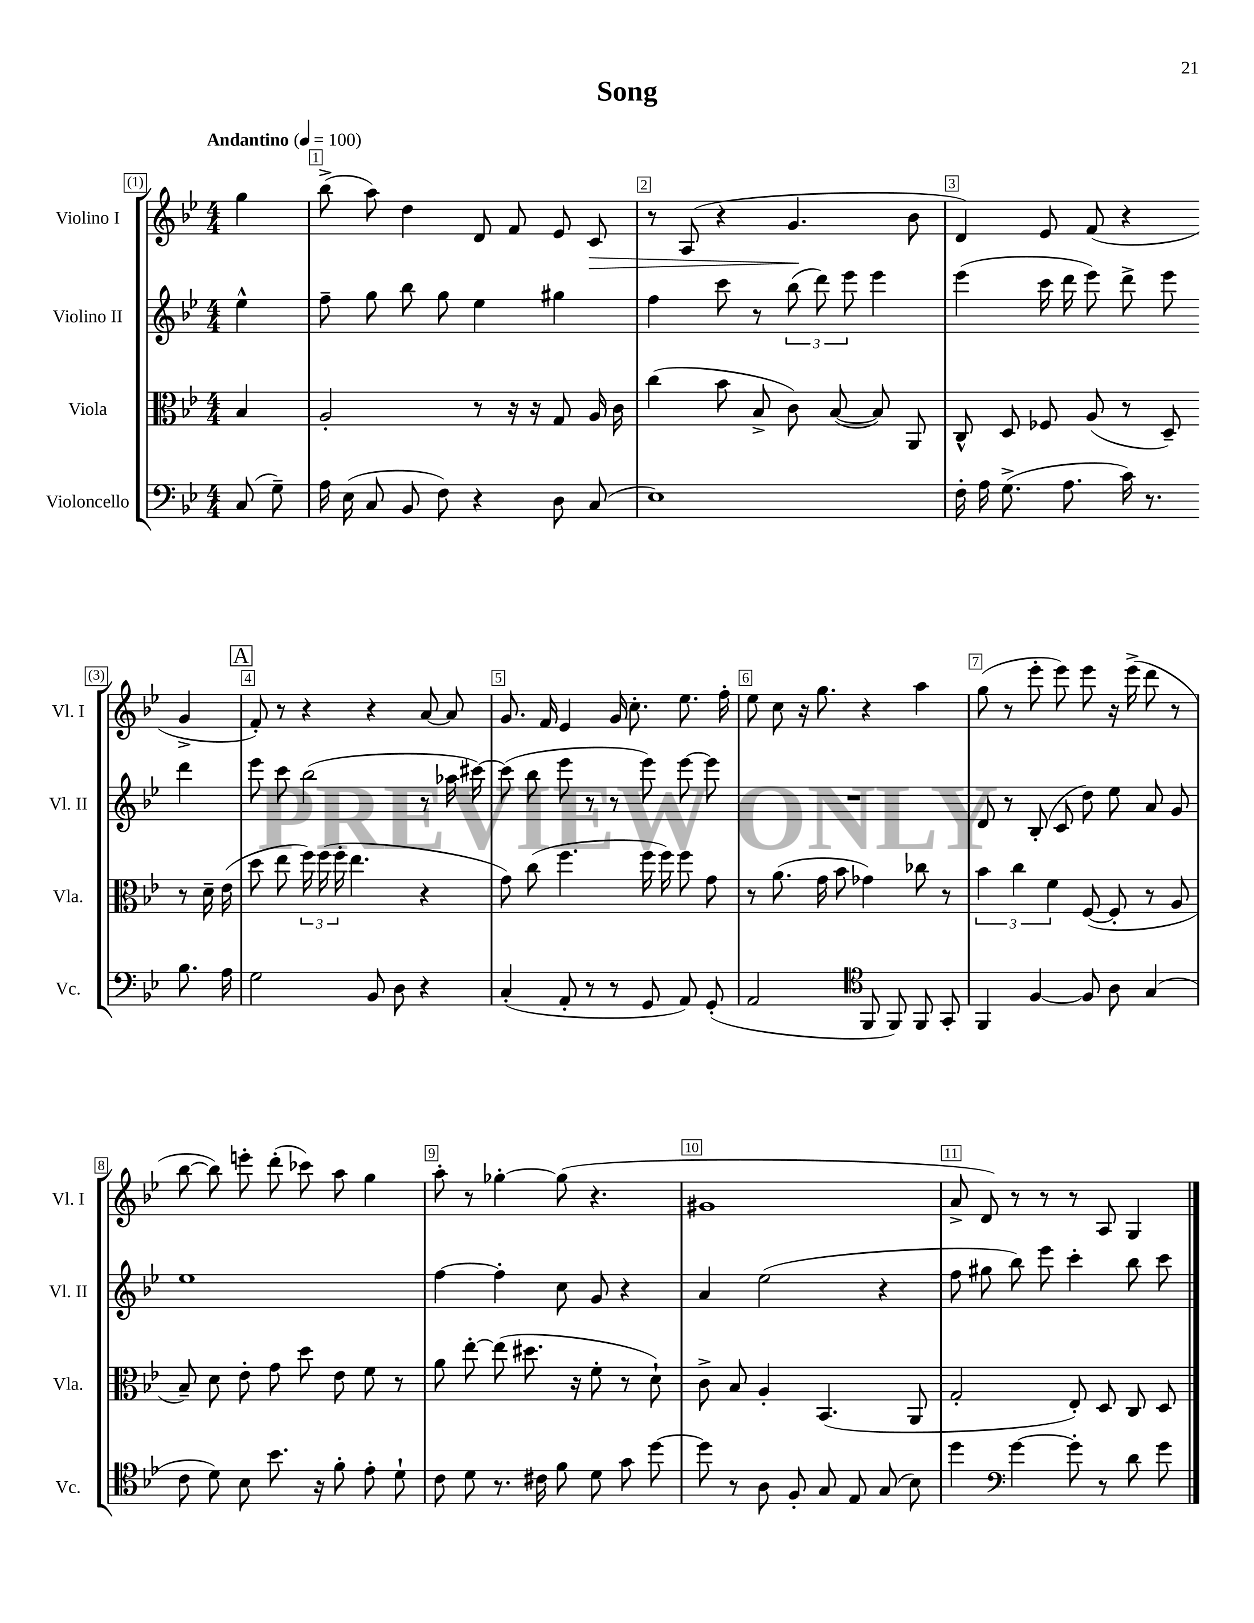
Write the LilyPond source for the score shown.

\header { title = "Song" }
<<
\new StaffGroup <<
\new Staff = "s0" \with { instrumentName = "Violino I" shortInstrumentName = "Vl. I" } {
    \clef treble \key bes \major \numericTimeSignature \time 4/4 \partial 4 \tempo "Andantino" 4 = 100
    \autoBeamOff g''4 |
    bes''8->( a''8) d''4 d'8 f'8 ees'8 c'8\> |
    r8 a8( r4 g'4.\! bes'8 |
    d'4) ees'8 f'8( r4 g'4-> |
    \mark \markup { \box "A" } f'8-.) r8 r4 r4 a'8~ a'8 |
    g'8. f'16 ees'4 g'16 c''8.-. ees''8. f''16-. |
    ees''8 c''8 r16 g''8. r4 a''4 |
    g''8( r8 ees'''8-. ees'''8) ees'''8 r16 ees'''16->( d'''8 r8 |
    bes''8~ bes''8) e'''8-. d'''8-.( ces'''8) a''8 g''4 |
    a''8-. r8 ges''4~-. ges''8( r4. |
    gis'1 |
    a'8-> d'8) r8 r8 r8 a8 g4 \bar "|." |
}
\new Staff = "s1" \with { instrumentName = "Violino II" shortInstrumentName = "Vl. II" } {
    \clef treble \key bes \major \numericTimeSignature \time 4/4 \partial 4
    \autoBeamOff ees''4-^ |
    f''8-- g''8 bes''8 g''8 ees''4 gis''4 |
    f''4 c'''8 r8 \tuplet 3/2 { bes''8( d'''8) ees'''8 } ees'''4 |
    ees'''4( c'''16 d'''16 ees'''8) d'''8-> ees'''8 d'''4 |
    \mark \markup { \box "A" } ees'''8 c'''8 bes''2( r8 aes''16 cis'''16~) |
    cis'''8( bes''8 ees'''8 r8 r8 ees'''8) ees'''8~ ees'''8 |
    R1 |
    d'8 r8 bes8-.( c'8 d''8) ees''8 a'8 g'8 |
    ees''1 |
    f''4~ f''4-. c''8 g'8 r4 |
    a'4 ees''2( r4 |
    f''8 gis''8 bes''8) ees'''8 c'''4-. bes''8 c'''8 \bar "|." |
}
\new Staff = "s2" \with { instrumentName = "Viola" shortInstrumentName = "Vla." } {
    \clef alto \key bes \major \numericTimeSignature \time 4/4 \partial 4
    \autoBeamOff bes4 |
    a2-. r8 r16 r16 g8 a16 c'16 |
    c''4( bes'8 bes8-> c'8) bes8~( bes8) a,8 |
    c8-^ d8 fes8 a8( r8 d8--) r8 d'16-- ees'16( |
    \mark \markup { \box "A" } d''8 ees''8 \tuplet 3/2 { f''16) f''16( f''16-. } ees''4. r4 |
    g'8) c''8( f''4. f''16 f''16) f''8 g'8 |
    r8 a'8.( g'16 bes'8 ges'4) ces''8 r8 |
    \tuplet 3/2 { bes'4 c''4 f'4 } f8~( f8-. r8 a8 |
    bes8--) d'8 ees'8-. g'8 d''8 ees'8 f'8 r8 |
    a'8 ees''8~-. ees''8( dis''8. r16 f'8-. r8 d'8-!) |
    c'8-> bes8 a4-. bes,4.( a,8 |
    g2-. ees8-.) d8 c8 d8 \bar "|." |
}
\new Staff = "s3" \with { instrumentName = "Violoncello" shortInstrumentName = "Vc." } {
    \clef bass \key bes \major \numericTimeSignature \time 4/4 \partial 4
    \autoBeamOff c8( g8--) |
    a16 ees16( c8 bes,8 f8) r4 d8 c8( |
    ees1) |
    f16-. a16 g8.->( a8. c'16) r8. bes8. a16 |
    \mark \markup { \box "A" } g2 bes,8 d8 r4 |
    c4-.( a,8-. r8 r8 g,8 a,8) g,8-.( |
    a,2 \clef tenor f,8 f,8) f,8 g,8-. |
    f,4 f4~ f8 a8 g4( |
    c'8 d'8) bes8 bes'8. r16 f'8-. ees'8-. d'8-! |
    c'8 d'8 r8. cis'16 f'8 d'8 g'8 d''8~ |
    d''8 r8 a8 f8-. g8 ees8 g8( bes8) |
    d''4 \clef bass g'4~ g'8-. r8 d'8 g'8 \bar "|." |
}
>>
>>
\layout { \context { \Score \override BarNumber.break-visibility = ##(#f #t #t) barNumberVisibility = #all-bar-numbers-visible \override BarNumber.stencil = #(make-stencil-boxer 0.1 0.3 ly:text-interface::print) } }
